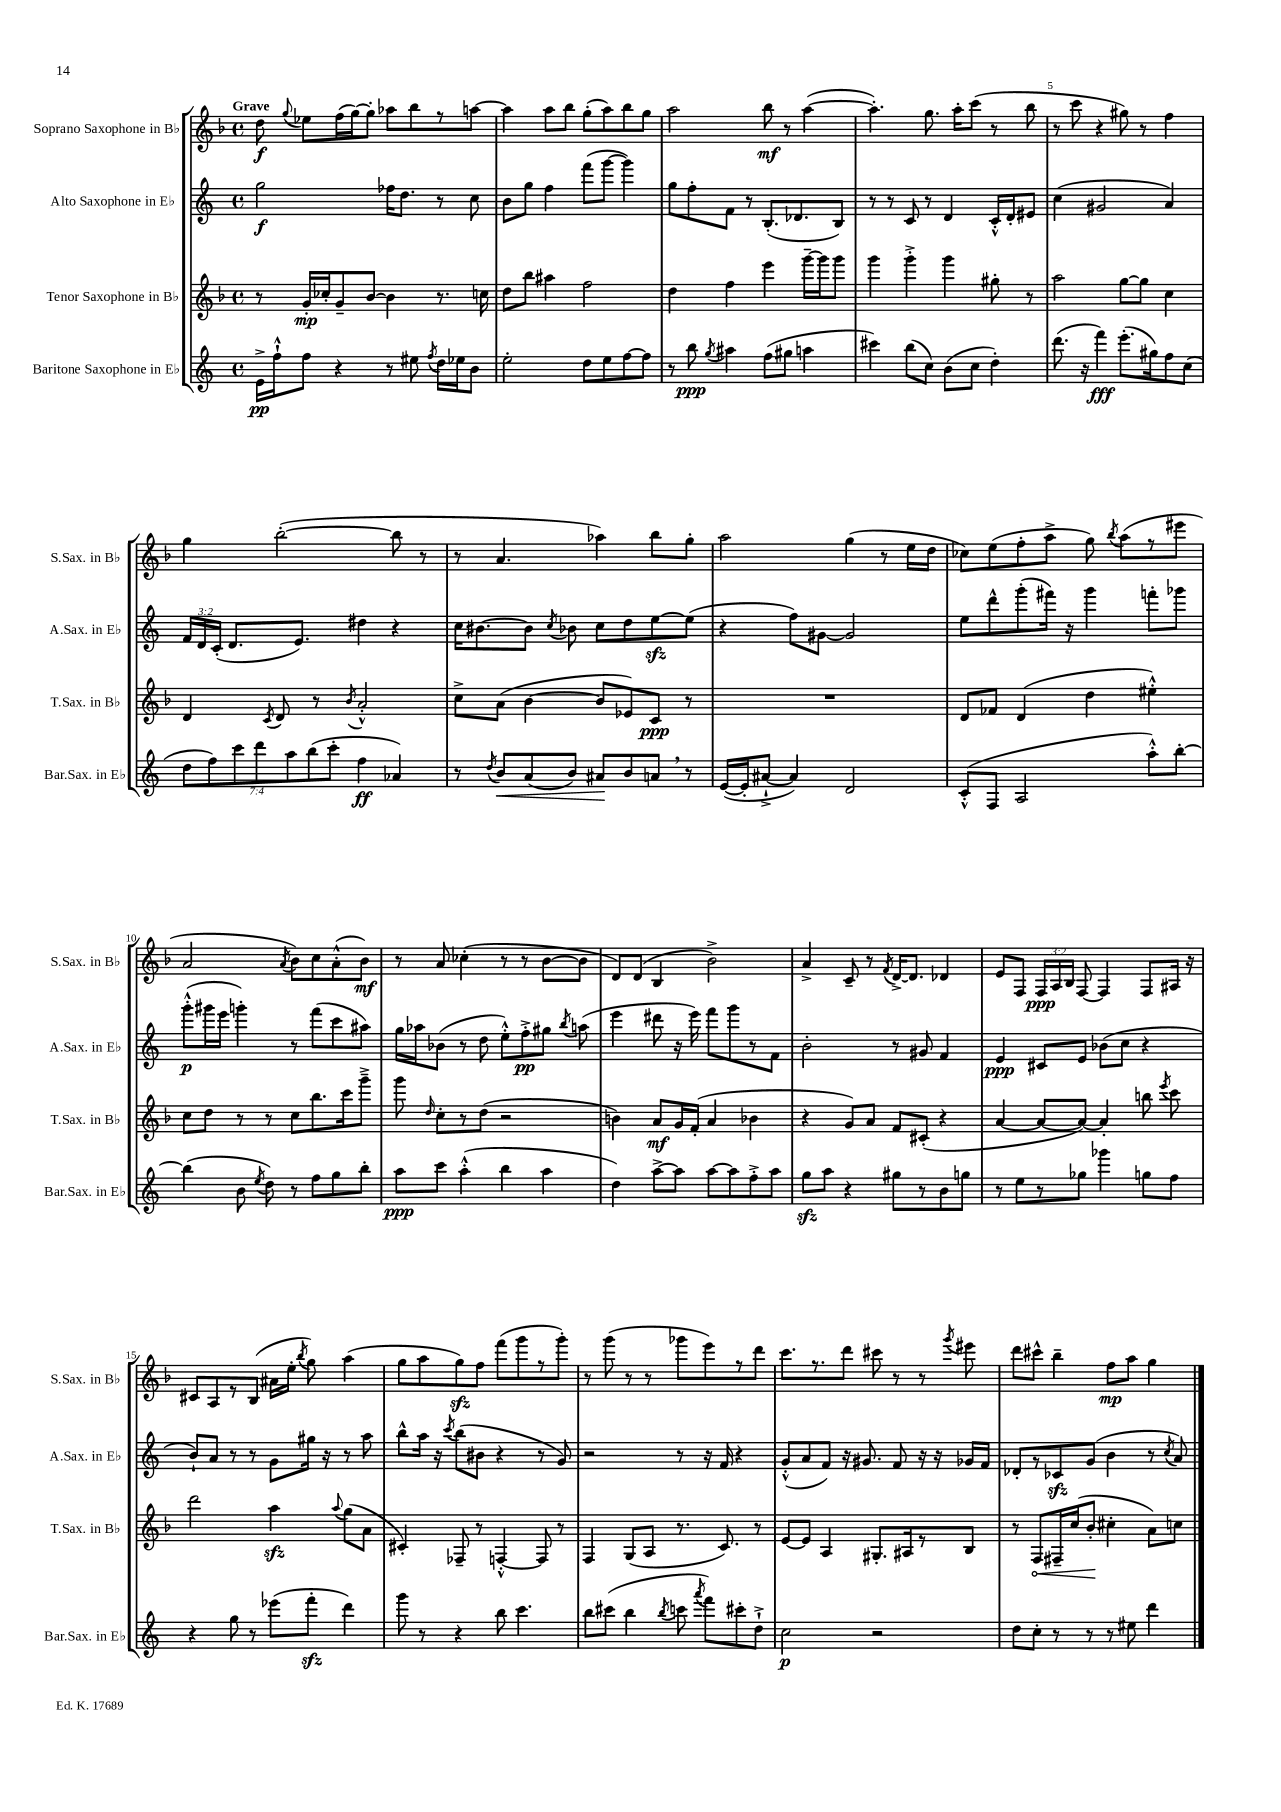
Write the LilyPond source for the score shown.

<<
\new StaffGroup <<
\new Staff = "s0" \with { instrumentName = "Soprano Saxophone in Bb" shortInstrumentName = "S.Sax. in Bb" } {
    \clef treble \key f \major \defaultTimeSignature \time 4/4 \override Staff.TupletNumber.text = #tuplet-number::calc-fraction-text \tempo "Grave"
    \autoBeamOff d''8\f \appoggiatura { g''8 } ees''8[ f''16( g''16~) g''8]-. aes''8[ bes''8 r8 a''8]~ |
    a''4 a''8[ bes''8] g''8[-.( a''8) bes''8 g''8] |
    a''2 bes''8\mf r8 a''4~( |
    a''4.-.) g''8. a''16[-. c'''8]( r8 bes''8 |
    r8 c'''8 r4 gis''8) r8 f''4 |
    g''4 bes''2~-.( bes''8 r8 |
    r8 a'4. aes''4) bes''8[ g''8]-. |
    a''2 g''4( r8 e''16[ d''16] |
    ces''8[) e''8( f''8-. a''8]-> g''8) \acciaccatura { bes''8 } a''8[( r8 eis'''8] |
    a'2 \acciaccatura { a'8 } bes'8[) c''8 a'8-.-^( bes'8]\mf) |
    r8 a'8 ces''4-.( r8 r8 bes'8[~ bes'8] |
    d'8[) d'8]( bes4 bes'2->) |
    a'4-> c'8-- r8 \acciaccatura { f'8 } d'16[~-> d'8.] des'4 |
    e'8[ f8] \tuplet 3/2 { f16[\ppp a16 bes16] } f8~ f4 f8[ ais16] r16 |
    cis'8[ a8 r8 bes8]( ais'16[ e''16]-. \acciaccatura { bes''8 } g''8) a''4( |
    g''8[ a''8 g''8\sfz) f''8] f'''8[( g'''8 r8 g'''8]-.) |
    r8 g'''8( r8 r8 ges'''8[ e'''8) r8 d'''8] |
    c'''8.[ r8. d'''8] cis'''8 r8 r8 \acciaccatura { g'''8 } eis'''8 |
    d'''8[ cis'''8]-^ bes''4-- f''8[\mp a''8] g''4 \bar "|." |
}
\new Staff = "s1" \with { instrumentName = "Alto Saxophone in Eb" shortInstrumentName = "A.Sax. in Eb" } {
    \clef treble \key c \major \defaultTimeSignature \time 4/4 \override Staff.TupletNumber.text = #tuplet-number::calc-fraction-text
    \autoBeamOff g''2\f fes''16[ d''8.] r8 c''8 |
    b'8[ g''8] f''4 f'''8[( g'''8]~ g'''4) |
    g''8[ f''8-. f'8] r8 b8.[-.( des'8. b8]) |
    r8 r8 c'8 r8 d'4 c'16[-.-^ d'16-. eis'8] |
    c''4( gis'2 a'4) |
    \tuplet 3/2 { f'16[ d'16 c'16]-.( } d'8.[ e'8.]) dis''4 r4 |
    c''16[ bis'8.~ bis'8] \acciaccatura { c''8 } bes'8 c''8[ d''8 e''8~\sfz e''8]( |
    r4 f''8[) gis'8]~ gis'2 |
    e''8[ d'''8-^ g'''8-.( fis'''16]) r16 g'''4 f'''8[-. ges'''8] |
    g'''8[-.-^\p( gis'''16 e'''16] g'''4-.) r8 f'''8[( c'''8 ais''8]) |
    g''16[ aes''16 bes'8]( r8 d''8 e''8[-.-^) f''8-.->\pp gis''8] \acciaccatura { b''8 } a''8( |
    e'''4 dis'''8 r16 e'''16) f'''8[ g'''8 r8 f'8] |
    b'2-. r8 gis'8 f'4 |
    e'4\ppp cis'8[ e'8] bes'8[( c''8] r4 |
    b'8[-!) a'8] r8 r8 g'8[ gis''16] r16 r8 a''8 |
    b''8[-^ a''16] r16 \acciaccatura { c'''8 } b''8[( bis'8] r4 r8 g'8) |
    r2 r8 r16 f'16 r4 |
    g'8[-.-^( a'8 f'8]) r16 gis'8. f'8 r16 r16 ges'16[ f'16] |
    des'8[-. r8 ces'8\sfz g'8]( b'4 r8 \acciaccatura { c''8 } a'8) \bar "|." |
}
\new Staff = "s2" \with { instrumentName = "Tenor Saxophone in Bb" shortInstrumentName = "T.Sax. in Bb" } {
    \clef treble \key f \major \defaultTimeSignature \time 4/4
    \autoBeamOff r8 g'16[-.\mp ces''16-. g'8-- bes'8]~ bes'4 r8. c''16 |
    d''8[ bes''8] ais''4 f''2 |
    d''4 f''4 e'''4 g'''16[~-- g'''16 g'''8] |
    g'''4 g'''4-.-> g'''4 gis''8-. r8 |
    a''2 g''8[~ g''8] c''4 |
    d'4 \acciaccatura { c'8 } d'8 r8 \acciaccatura { bes'8 } a'2-.-^ |
    c''8[-> a'8]( bes'4~ bes'8[ ees'8) c'8]\ppp r8 |
    R1 |
    d'8[ fes'8] d'4( d''4 eis''4-.-^) |
    c''8[ d''8] r8 r8 c''8[ bes''8. c'''16 g'''8]---> |
    g'''8 \grace { d''16 } c''8[-. r8 d''8]( r2 |
    b'4) a'8[\mf g'16 f'16]-.( a'4 bes'4 |
    r4 g'8[) a'8] f'8[ cis'8]-.( r4 |
    a'4~ a'8[~ a'8]~) a'4-. b''8 \acciaccatura { e'''8 } c'''8 |
    d'''2 a''4\sfz \appoggiatura { a''8 } g''8[( a'8] |
    cis'4-.) fes8-- r8 f4~-.-^ f8 r8 |
    f4 g8[( a8] r8. c'8.) r8 |
    e'8[~ e'8] a4 gis8.[-. ais16 r8 bes8] |
    r8 \once \override Hairpin.circled-tip = ##t f8[\< fis16-- c''16( bes'8]-.\! cis''4-. a'8[) c''8] \bar "|." |
}
\new Staff = "s3" \with { instrumentName = "Baritone Saxophone in Eb" shortInstrumentName = "Bar.Sax. in Eb" } {
    \clef treble \key c \major \defaultTimeSignature \time 4/4 \override Staff.TupletNumber.text = #tuplet-number::calc-fraction-text
    \autoBeamOff e'16[->\pp f''16-!-^ f''8] r4 r8 eis''8 \acciaccatura { f''8 } d''16[ ees''16 b'8] |
    e''2-. d''8[ e''8 f''8~ f''8] |
    r8 b''8\ppp \acciaccatura { g''8 } ais''4 f''8[( gis''8] a''4 |
    cis'''4) b''8[( c''8]) b'8[( c''8] d''4-.) |
    d'''8.( r16 f'''4\fff) e'''8.[-.( gis''16) f''8 c''8]( |
    \tuplet 7/4 { d''8[ f''8) c'''8 d'''8 a''8 b''8( c'''8]-. } f''4\ff aes'4) |
    r8 \acciaccatura { d''8 } b'8[\< a'8( b'8]) ais'8[\! b'8 a'8] \breathe r8 |
    e'16[~( e'16-. ais'8]~-!-> ais'4) d'2 |
    c'8[-.-^( f8] a2 a''8[-.-^) b''8]~-. |
    b''4( b'8 \acciaccatura { e''8 } d''8) r8 f''8[ g''8 b''8]-. |
    a''8[\ppp c'''8] a''4-.-^( b''4 a''4 |
    d''4) a''8[~-> a''8] a''8[~ a''8 f''8-.-> a''8] |
    g''8[\sfz a''8] r4 gis''8[ r8 b'8 g''8] |
    r8 e''8[ r8 ges''8] ges'''4 g''8[ f''8] |
    r4 g''8 r8 ees'''8[( f'''8]-.\sfz d'''4) |
    g'''8 r8 r4 b''8 c'''4. |
    b''8[ cis'''8]( b''4 \acciaccatura { b''8 } c'''8 \acciaccatura { a'''8 } f'''8[) cis'''8-. d''8]-!-> |
    c''2\p r2 |
    d''8[ c''8]-. r8 r8 r8 eis''8 d'''4 \bar "|." |
}
>>
>>
\layout { \context { \Score \override BarNumber.break-visibility = ##(#f #t #t) barNumberVisibility = #(every-nth-bar-number-visible 5) } }
